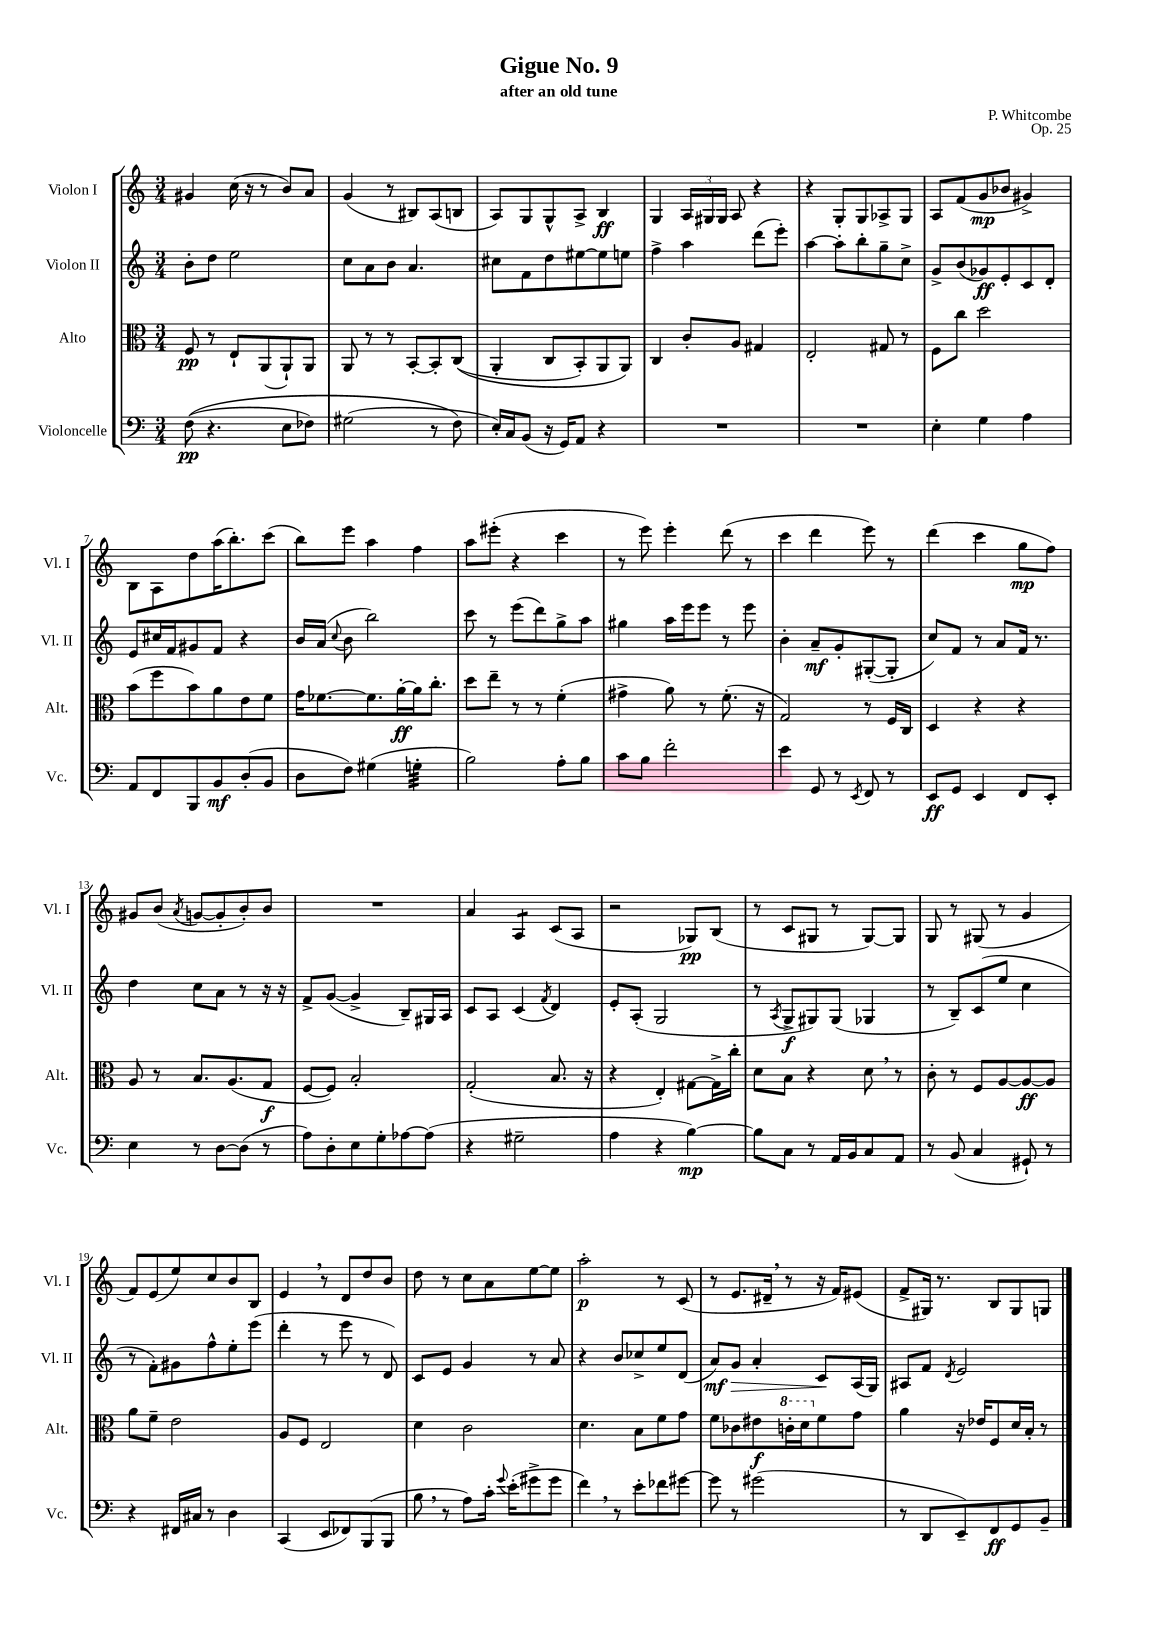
\header { title = "Gigue No. 9" composer = "P. Whitcombe" subtitle = "after an old tune" opus = "Op. 25" }
<<
\new StaffGroup <<
\new Staff = "s0" \with { instrumentName = "Violon I" shortInstrumentName = "Vl. I" } {
    \clef treble \key c \major \numericTimeSignature \time 3/4
    \autoBeamOff gis'4 c''16( r16 r8 b'8[) a'8] |
    g'4( r8 bis8[) a8( b8] |
    a8[) g8 g8-^ a8]-> b4\ff |
    g4 \tuplet 3/2 { a16[ gis16 gis16] } a8 r4 |
    r4 g8[-. g8 aes8-> g8] |
    a8[ f'8( g'8\mp bes'8] gis'4->) |
    b8[ a8 d''8 a''16( b''8.-.) c'''8]( |
    b''8[) e'''8] a''4 f''4 |
    a''8[ eis'''8]-.( r4 c'''4 |
    r8 e'''8) e'''4-. d'''8( r8 |
    c'''4 d'''4 e'''8) r8 |
    d'''4( c'''4 g''8[\mp f''8]) |
    gis'8[ b'8]( \acciaccatura { a'8 } g'8[~ g'8-. b'8-.) b'8] |
    R2. |
    a'4 a4:8 c'8[( a8] |
    r2 ges8[\pp) b8]( |
    r8 c'8[ gis8] r8 gis8[~) gis8] |
    g8 r8 gis8( r8 g'4 |
    f'8[) e'8( e''8) c''8 b'8 b8] |
    e'4 \breathe r8 d'8[ d''8 b'8] |
    d''8 r8 c''8[ a'8 e''8~ e''8] |
    a''2-.\p r8 c'8( |
    r8 e'8.[ dis'16]-- \breathe r8 r16 f'16[) eis'8]( |
    f'8[-> gis16]) r8. b8[ gis8 g8] \bar "|." |
}
\new Staff = "s1" \with { instrumentName = "Violon II" shortInstrumentName = "Vl. II" } {
    \clef treble \key c \major \numericTimeSignature \time 3/4
    \autoBeamOff b'8[-. d''8] e''2 |
    c''8[ a'8 b'8] a'4. |
    cis''8[ f'8 d''8 eis''8~ eis''8 e''8] |
    f''4-> a''4 d'''8[( e'''8]-.) |
    a''4~ a''8[-. b''8-. g''8-- c''8]-> |
    g'8[-> b'8( ges'8\ff) e'8-. c'8 d'8]-. |
    e'8[ cis''16 f'16 gis'8 f'8] r4 |
    b'16[ a'16]( \appoggiatura { c''8 } b'8 b''2) |
    c'''8 r8 e'''8[( d'''8) g''8-> a''8] |
    gis''4 a''16[ e'''16 e'''8] r8 e'''8 |
    b'4-. a'8[--\mf g'8-. gis8~-.( gis8]-. |
    c''8[) f'8] r8 a'8[ f'16] r8. |
    d''4 c''8[ a'8] r8 r16 r16 |
    f'8[-> g'8]~( g'4-> b8[--) gis16 a16] |
    c'8[ a8] c'4( \acciaccatura { f'8 } d'4) |
    e'8[-. a8]-.( g2 |
    r8 \acciaccatura { a8 } g8[->\f gis8) gis8]( ges4 |
    r8 b8[--) c'8( e''8] c''4 |
    r8 f'8[-.) gis'8 f''8-^ e''8-. e'''8]( |
    d'''4-. r8 e'''8 r8 d'8) |
    c'8[ e'8] g'4 r8 a'8 |
    r4 b'8[ ces''8-> e''8 d'8]( |
    a'8[\mf\>) g'8] a'4-. c'8[\! a16( g16]) |
    ais8[ f'8] \acciaccatura { d'8 } e'2 \bar "|." |
}
\new Staff = "s2" \with { instrumentName = "Alto" shortInstrumentName = "Alt." } {
    \clef alto \key c \major \numericTimeSignature \time 3/4
    \autoBeamOff f8\pp r8 e8[-! a,8( a,8-!) a,8] |
    a,8 r8 r8 b,8[~-. b,8-. c8](\( |
    a,4-. c8[ b,8-.) a,8 a,8]\) |
    c4 c'8[-. a8] gis4 |
    e2-. gis8 r8 |
    f8[ c''8] d''2 |
    b'8[( f''8 b'8) a'8 e'8 f'8] |
    g'16[ fes'8.~ fes'8. a'16~-.\ff a'16 c''8.]-. |
    d''8[ e''8]-- r8 r8 f'4-.( |
    gis'4-> a'8) r8 f'8.-.( r16 |
    g2) r8 f16[ c16] |
    d4 r4 r4 |
    a8 r8 b8.[ a8.( g8]\f |
    f8[~ f8]) b2-. |
    g2-.( b8. r16 |
    r4 e4-.) gis8[~ gis16-> c''16]-. |
    d'8[ b8] r4 d'8 \breathe r8 |
    c'8-. r8 f8[ a8~ a8~\ff a8] |
    a'8[ f'8]-- e'2 |
    a8[ f8] e2 |
    d'4 c'2 |
    d'4. b8[ f'8 g'8] |
    f'8[ ces'8 eis'8\f \ottava #1 c''!16-. d''16 \ottava #0 f'8 g'8] |
    a'4 r16 ees'16[ f8 d'16 b16]-. r8 \bar "|." |
}
\new Staff = "s3" \with { instrumentName = "Violoncelle" shortInstrumentName = "Vc." } {
    \clef bass \key c \major \numericTimeSignature \time 3/4
    \autoBeamOff f8\pp(\( r4. e8[ fes8]) |
    gis2( r8 f8\) |
    e16[-.) c16 b,8]( r16 g,16[) a,8] r4 |
    R2. |
    R2. |
    e4-. g4 a4 |
    a,8[ f,8 b,,8 b,8\mf d8-.( b,8] |
    d8[ f8]) gis4( g4:32-. |
    b2) a8[-. b8] |
    c'8[ b8] f'2-. |
    e'4 g,8 r8 \acciaccatura { e,8 } f,8 r8 |
    e,8[\ff g,8] e,4 f,8[ e,8]-. |
    e4 r8 d8[~ d8]( r8 |
    a8[) d8-. e8 g8-. aes8~ aes8]( |
    r4 gis2-- |
    a4 r4 b4~\mp) |
    b8[ c8] r8 a,16[ b,16 c8 a,8] |
    r8 b,8( c4 gis,8-!) r8 |
    r4 fis,16[ cis16] r8 d4 |
    c,4( e,8[ fes,8) b,,8( b,,8] |
    b8 \breathe r8 a8[) c'16]-. \appoggiatura { g'8 } e'16[-.( gis'8-> gis'8] |
    f'4) \breathe r8 e'8[-. fes'8 gis'8]~ |
    gis'8 r8 gis'2( |
    r8 d,8[ e,8--) f,8\ff g,8 b,8]-- \bar "|." |
}
>>
>>
